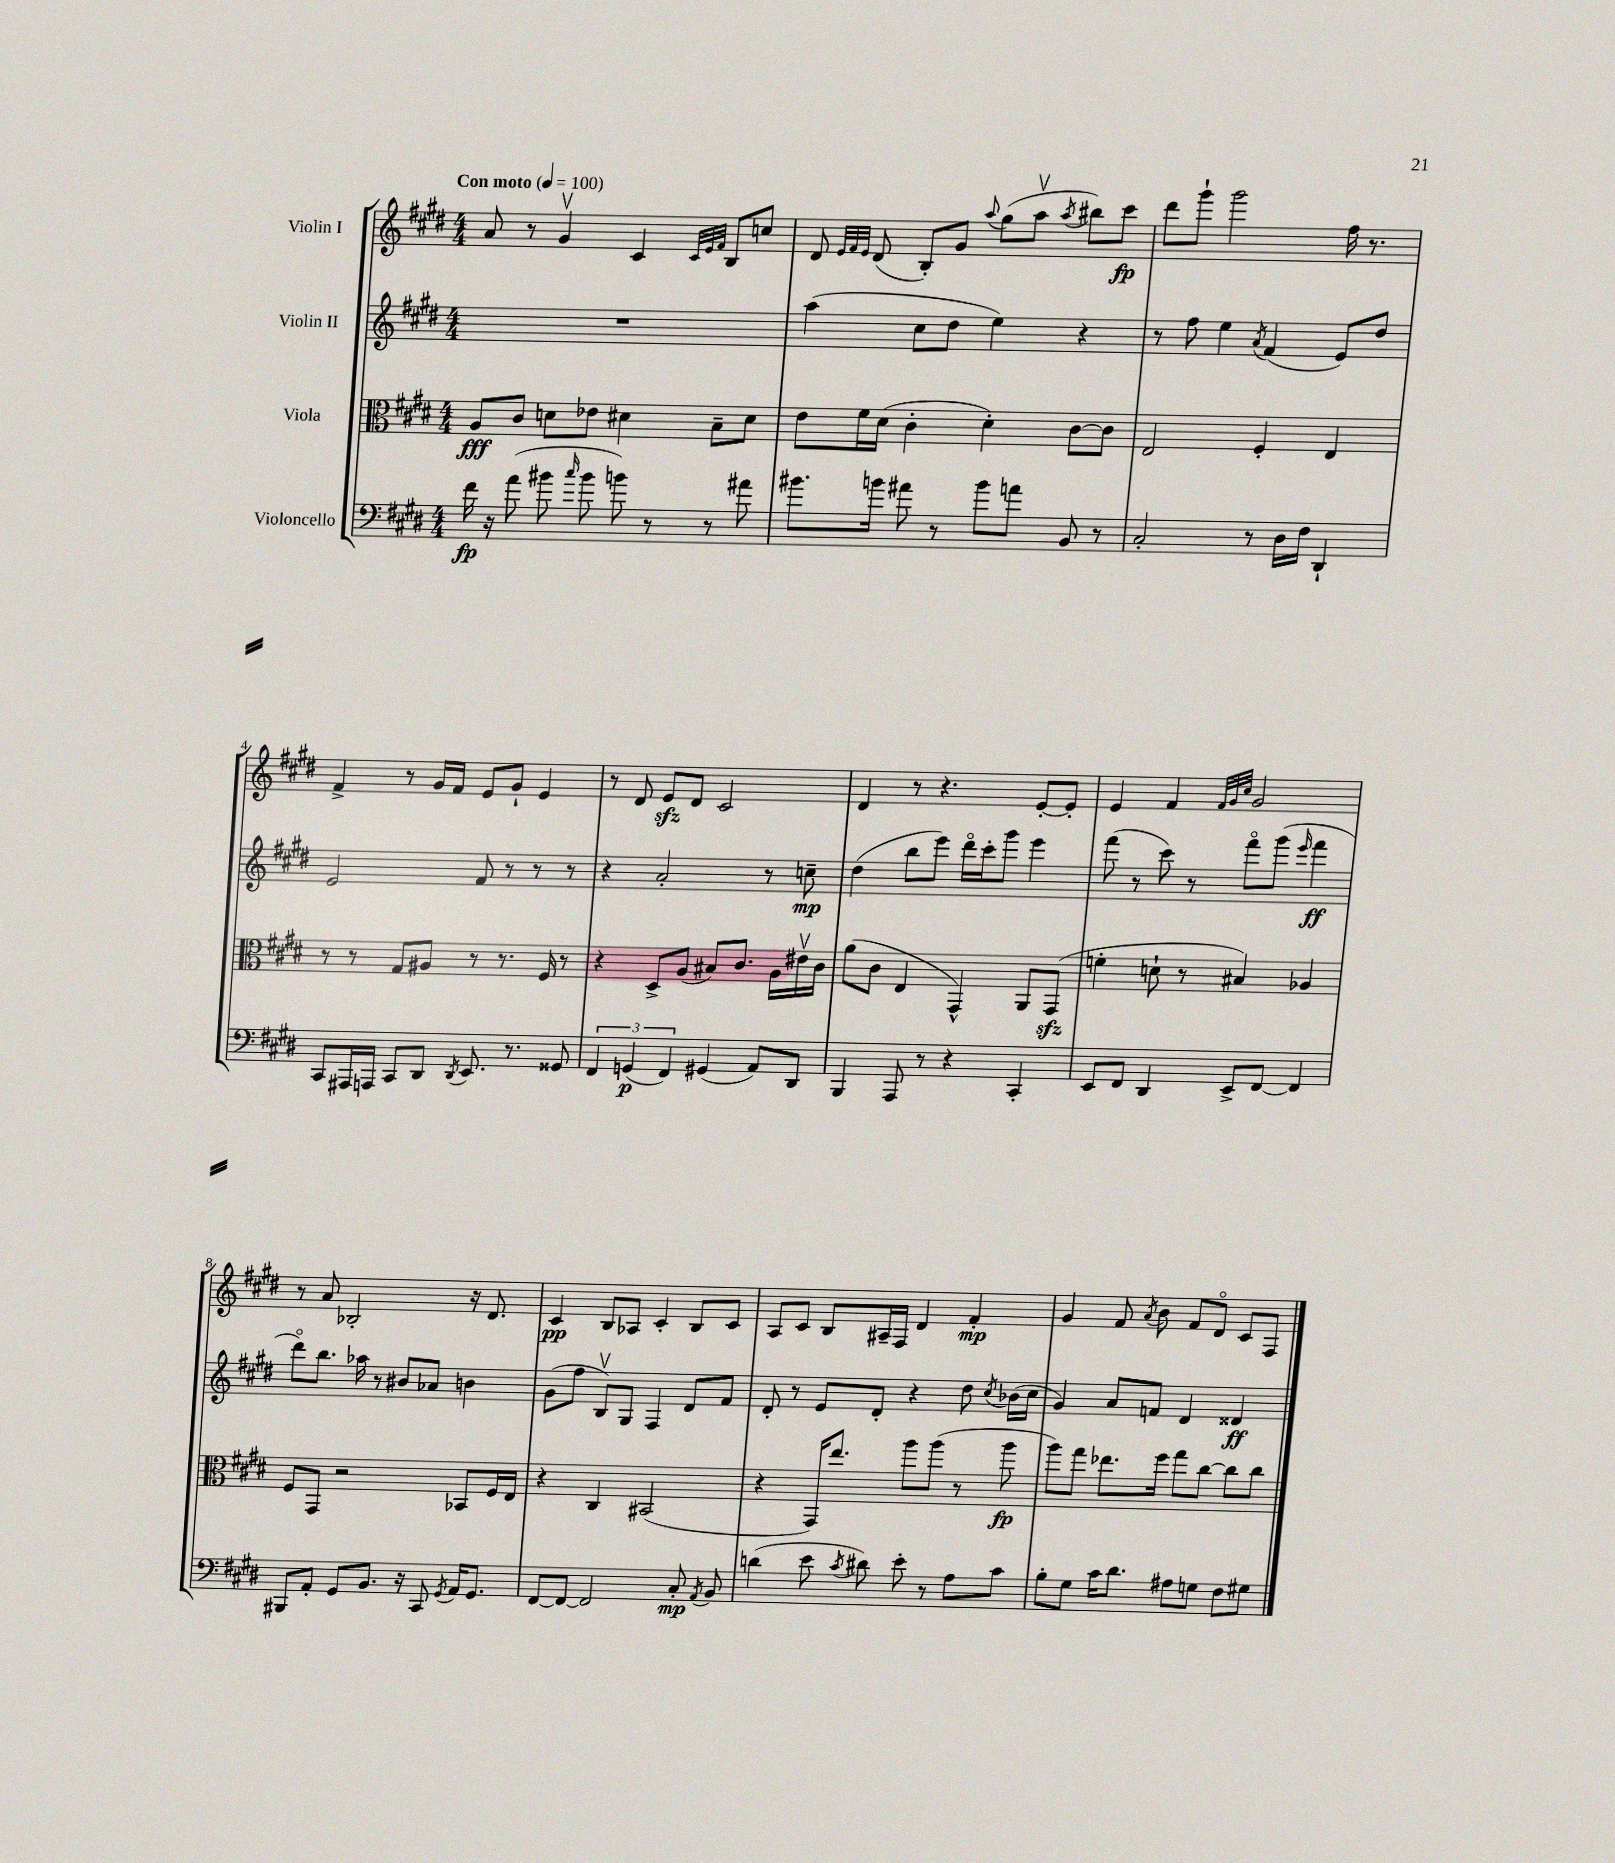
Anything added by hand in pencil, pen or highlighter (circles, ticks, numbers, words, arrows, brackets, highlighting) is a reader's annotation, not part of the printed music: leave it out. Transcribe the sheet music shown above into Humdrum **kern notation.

**kern	**kern	**kern	**kern
*staff4	*staff3	*staff2	*staff1
*clefF4	*clefC3	*clefG2	*clefG2
*k[f#c#g#d#]	*k[f#c#g#d#]	*k[f#c#g#d#]	*k[f#c#g#d#]
*M4/4	*M4/4	*M4/4	*M4/4
*MM100	*MM100	*MM100	*MM100
16f#	8A	1r	8a
16r	.	.	.
(8a	8c#	.	8r
8b#	8d	.	4g#v
16qqcc#	.	.	.
8b#	8e-	.	.
8b)	4d#	.	4c#
8r	.	.	.
.	.	.	32qqc#
.	.	.	32qqe
.	.	.	32qqf#
8r	8B~	.	8B
8a#	8d#	.	8cc
=	=	=	=
8.b#	8e	(4aa	8d#
.	.	.	32qqe
.	.	.	32qqf#
.	.	.	32qqe
.	16f#	.	(8d#
16b	(16d#	.	.
8a#	4c#'	8cc#	8B')
8r	.	8dd#	8g#
.	.	.	8qqaa
8b	4d#')	4ee)	(8gg#
8a	.	.	8aav
.	.	.	8qaa
8BB	[8c#	4r	8bb#)
8r	8c#]	.	8ccc#
=	=	=	=
2C#'	2E	8r	8ddd#
.	.	8ff#	8ggg#`
.	.	4ee	2ggg#
.	.	8qa	.
8r	4F#'	(4f#	.
16D#	.	.	.
16F#	.	.	.
4DD#`	4E	8e)	16ff#
.	.	.	8.r
.	.	8dd#	.
=	=	=	=
8CC#	8r	2e	4f#^
16AAA#	8r	.	.
16AAA	.	.	.
8CC#	8G#	.	8r
8DD#	8A#	.	16g#
.	.	.	16f#
8qDD#	.	.	.
8.EE	8r	8f#	8e
.	8.r	8r	8g#`
8.r	.	.	.
.	.	8r	4e
.	16F#	.	.
8GG##	8r	8r	.
=	=	=	=
6FF#	4r	4r	8r
.	.	.	8d#
(6GG	.	.	.
.	8D#^	2a'	8e
6FF#)	.	.	.
.	(8A	.	8d#
(4GG#	8B#)	.	2c#
.	8.c#	.	.
8AA)	.	8r	.
.	16A	.	.
8DD#	16e#v	8cc~	.
.	16c#	.	.
=	=	=	=
4BBB	(8a	(4dd#	4d#
.	8c#	.	.
8AAA	4E	8bb	8r
8r	.	8eee)	4.r
4r	4GG#^^)	16ddd#o	.
.	.	16ccc#'	.
.	.	8ggg#	.
4CC#'	8AA	4eee	[8e'
.	(8GG#	.	8e']
=	=	=	=
8EE	4f'	(8fff#	4e
8FF#	.	8r	.
4DD#	8d`	8ccc#)	4f#
.	8r	8r	.
.	.	.	32qqf#
.	.	.	32qqg#
.	.	.	32qqcc#
8EE^	4B#)	8fff#o	2g#
[8FF#	.	(8ggg#	.
.	.	16qqeee	.
4FF#]	4A-	4fff#	.
=	=	=	=
8BBB#	8F#	8ddd#o)	8r
8AA'	8GG#	8.bb	8a
8GG#	2r	.	2B-'
.	.	16aa-	.
8.BB	.	8r	.
.	.	8b#	.
16r	.	.	.
8CC#	.	8a-	.
8qGG#	.	.	.
16AA	8BB-	4b	16r
8.GG#	.	.	8.d#
.	16F#	.	.
.	16E	.	.
=	=	=	=
[8FF#	4r	(8g#	4c#
8FF#_	.	8ff#	.
2FF#]	4C#	8Bv)	8B
.	.	8G#	8A-
.	(2BB#	4F#	4c#'
8C#'	.	8d#	8B
8qAA	.	.	.
8BB	.	8f#	8c#
=	=	=	=
(4d	4r	8d#'	8A
.	.	8r	8c#
8e	16GG#)	8e	8B
.	8.ee	.	.
8qc#	.	.	.
8d#)	.	8d#'	16A#~
.	.	.	16F#
8e'	8aa	4r	4d#
8r	(8aa	.	.
8A	8r	8dd#	4f#'
.	.	8qcc#	.
8c#	8aa	(16b-	.
.	.	16cc#	.
=	=	=	=
8B'	8aa)	4g#)	4g#
8G#	8gg#	.	.
16c#	8.ee-	8a	8f#
8.d#	.	.	.
.	.	.	8qa
.	.	8f	8b
.	16ff#	.	.
8A#	8gg#	4d#	8f#
8G	[8cc#	.	8d#o
8F#	8cc#]	4d##	8c#
8G#	8cc#	.	8F#
==	==	==	==
*-	*-	*-	*-
